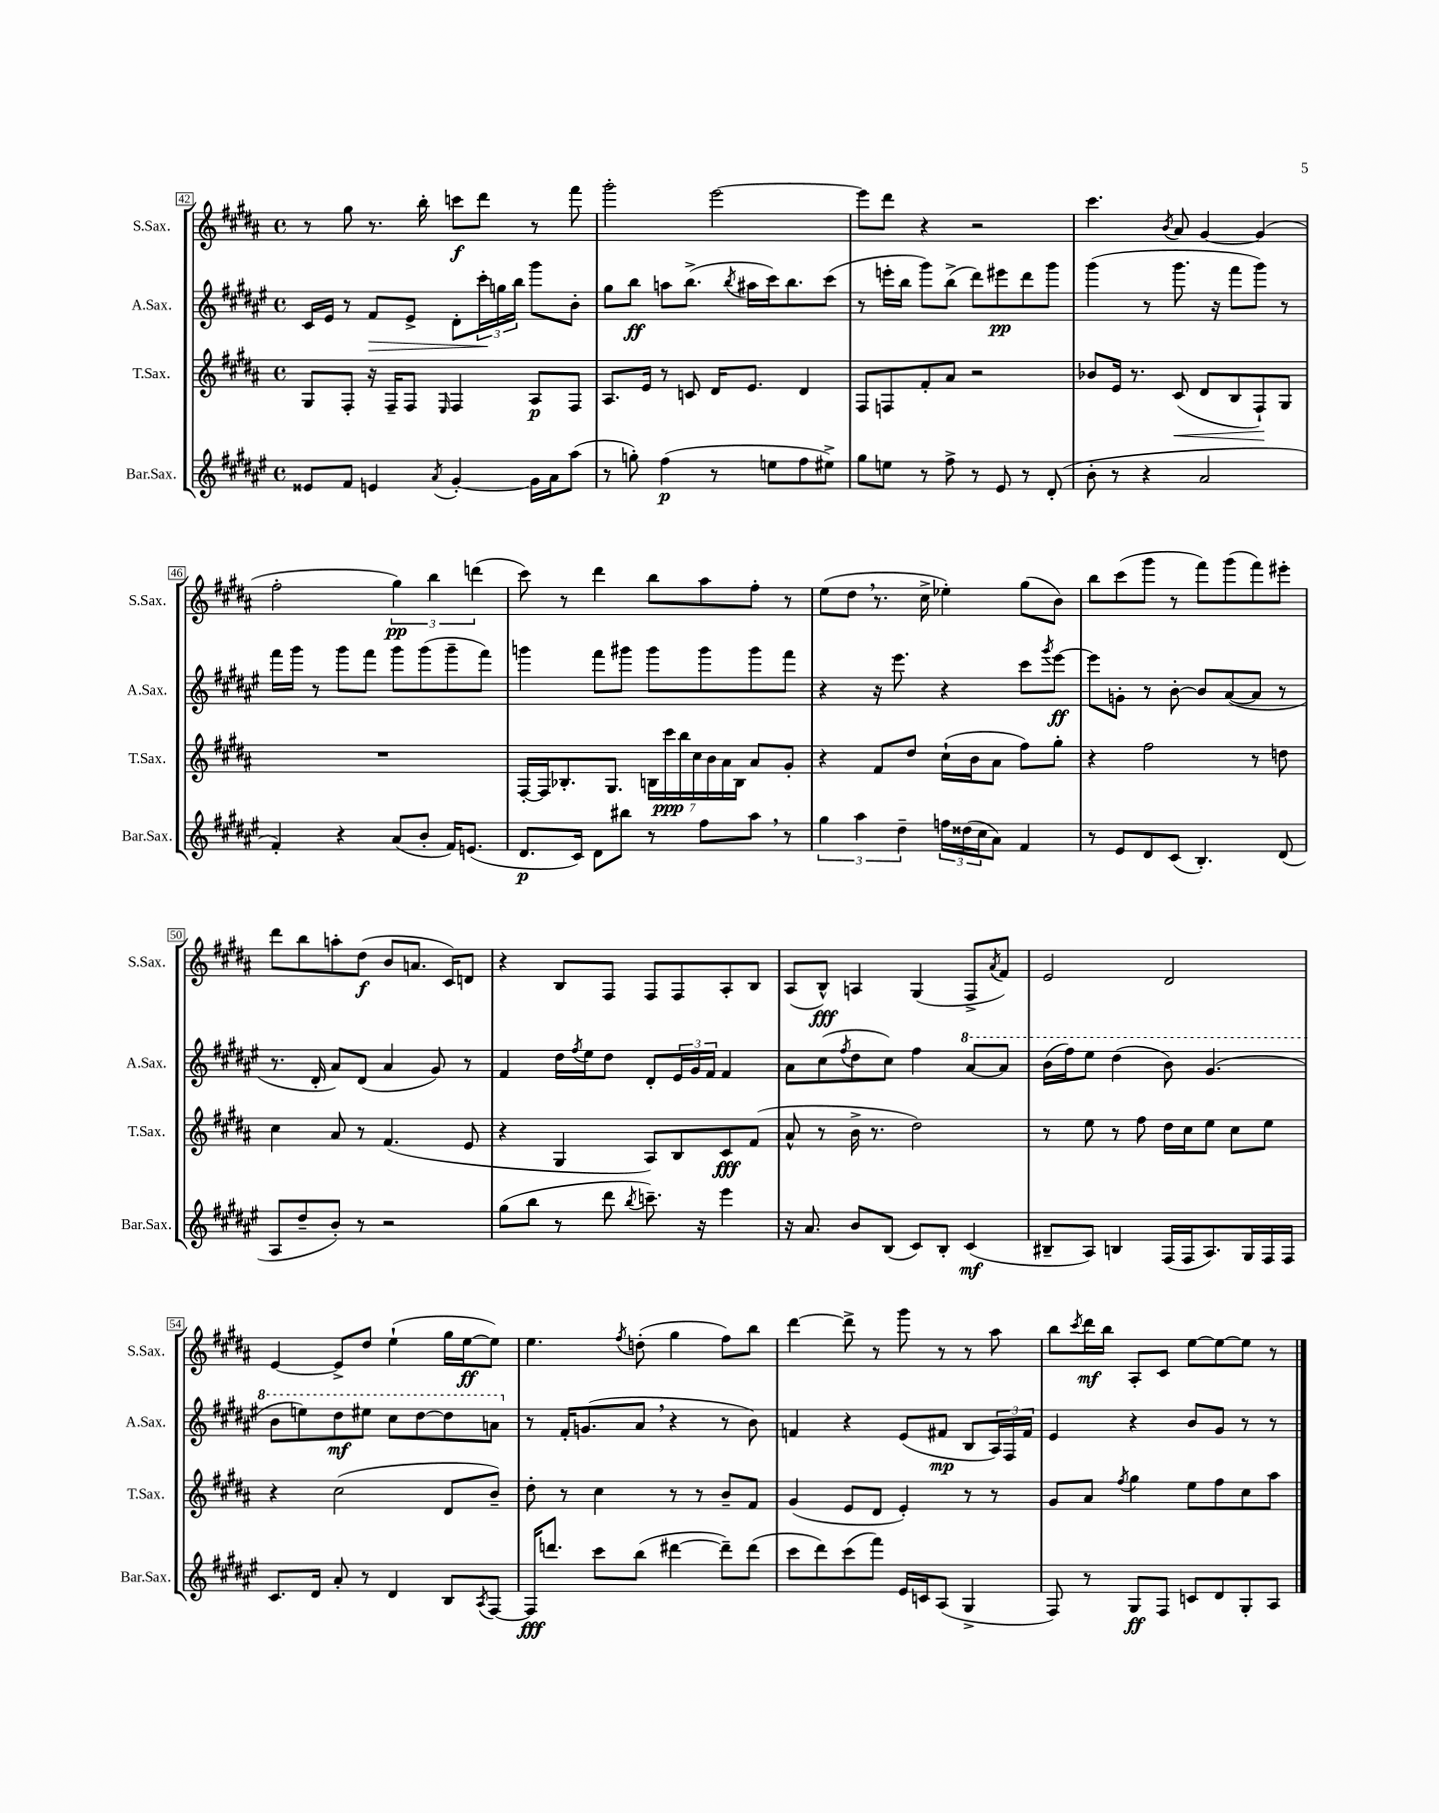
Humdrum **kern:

**kern	**dynam	**kern	**dynam	**kern	**dynam	**kern	**dynam
*part4	*part4	*part3	*part3	*part2	*part2	*part1	*part1
*staff4	*staff4	*staff3	*staff3	*staff2	*staff2	*staff1	*staff1
*I"Bar.Sax.	*	*I"T.Sax.	*	*I"A.Sax.	*	*I"S.Sax.	*
*I'Bar.Sax.	*	*I'T.Sax.	*	*I'A.Sax.	*	*I'S.Sax.	*
*clefG2	*	*clefG2	*	*clefG2	*	*clefG2	*
*k[f#c#g#d#a#e#]	*	*k[f#c#g#d#a#]	*	*k[f#c#g#d#a#e#]	*	*k[f#c#g#d#a#]	*
*M4/4	*	*M4/4	*	*M4/4	*	*M4/4	*
*met(c)	*	*met(c)	*	*met(c)	*	*met(c)	*
=42	=42	=42	=42	=42	=42	=42	=42
8e##X/L	.	8G#/L	.	16c#/LL	.	8r	.
.	.	.	.	16e#/JJ	.	.	.
8f#/J	.	8F#'/J	.	8r	.	8gg#\	.
!	!	!	!	!	!LO:HP:b	!	!
4en/	.	16r	.	8f#/L	>	8.r	.
.	.	16F#~/KL	.	.	.	.	.
.	.	8F#/J	.	8e#^/J	.	.	.
.	.	.	.	.	.	16bb'\	.
8qa#/	.	16qqE/	.	.	.	.	.
[4g#'/	.	4F#/	.	8d#'\L	.	8cccn\L	f
.	.	.	.	24ccc#'\L	.	8ddd#\J	.
.	.	.	.	24ggn\	]	.	.
.	.	.	.	24bb\JJ	.	.	.
16g#\LL]	.	8A#/L	p	8ggg#\L	.	8r	.
16a#\J	.	.	.	.	.	.	.
(8aa#\J	.	8F#/J	.	8b'\J	.	8fff#\	.
=43	=43	=43	=43	=43	=43	=43	=43
8r	.	8.A#/L	.	8gg#\L	.	2ggg#'\	.
8ggn'\)	.	.	.	8bb\J	ff	.	.
.	.	16e/Jk	.	.	.	.	.
(4ff#\	p	8r	.	8aan\L	.	.	.
.	.	8cn/	.	(8.bb^\J	.	.	.
8r	.	16d#/KL	.	.	.	[2eee\	.
.	.	.	.	8qbb/	.	.	.
.	.	8.e/J	.	16aa#X\LL	.	.	.
8een\L	.	.	.	16ccc#\J)	.	.	.
.	.	.	.	8.bb\	.	.	.
8ff#\	.	4d#/	.	.	.	.	.
8ee#X^\J)	.	.	.	(8ccc#\J	.	.	.
=44	=44	=44	=44	=44	=44	=44	=44
8gg#\L	.	8F#/L	.	8r	.	8eee\L]	.
8een\J	.	8Fn/	.	16eeen'\LL	.	8ddd#\J	.
.	.	.	.	16bb\JJ	.	.	.
8r	.	8f#'/	.	8ggg#\L)	.	4r	.
8ff#^\	.	8a#/J	.	(8bb^\J	.	.	.
8r	.	2r	.	8ddd#\L)	.	2r	.
8e#/	.	.	.	8eee#X\	pp	.	.
8r	.	.	.	8ddd#\	.	.	.
(8d#'/	.	.	.	8ggg#\J	.	.	.
=45	=45	=45	=45	=45	=45	=45	=45
8b'\	.	8b-X/L	.	(4ggg#\	.	4.ccc#\	.
8r	.	16e/Jk	.	.	.	.	.
.	.	8.r	.	.	.	.	.
4r	.	.	.	8r	.	.	.
.	.	.	.	.	.	8qb/	.
!	!	!	!LO:HP:b	!	!	!	!
.	.	(8c#/	<	8.ggg#\	.	8a#/	.
2a#/	.	8d#/L	.	.	.	[4g#/	.
.	.	.	.	16r	.	.	.
.	.	8B/	.	8fff#\L	.	.	.
.	.	8F#`/)	.	8ggg#\J)	.	(4g#/]	.
.	.	8G#/J	[	8r	.	.	.
!!LO:LB:g=z
=46	=46	=46	=46	=46	=46	=46	=46
4f#'/)	.	1r	.	16fff#\LL	.	2ff#'\	.
.	.	.	.	16ggg#\JJ	.	.	.
.	.	.	.	8r	.	.	.
4r	.	.	.	8ggg#\L	.	.	.
.	.	.	.	8fff#\J	.	.	.
(8a#/L	.	.	.	8ggg#\L	.	6gg#\)	pp
8b'/J	.	.	.	(8ggg#\	.	.	.
.	.	.	.	.	.	6bb\	.
16f#/KL)	.	.	.	8ggg#~\	.	.	.
(8.en/J	.	.	.	.	.	.	.
.	.	.	.	.	.	(6dddn\	.
.	.	.	.	8fff#\J)	.	.	.
=47	=47	=47	=47	=47	=47	=47	=47
8.d#/L	p	[16F#'/LL	.	4gggn\	.	8ccc#\)	.
.	.	16F#/J]	.	.	.	.	.
.	.	8.B-X'/	.	.	.	8r	.
16c#/Jk)	.	.	.	.	.	.	.
8d#\L	.	.	.	8fff#\L	.	4ddd#\	.
.	.	8.G#/J	.	.	.	.	.
8bb#X\J	.	.	.	8ggg#X\J	.	.	.
8r	.	28Bn\LL	.	8ggg#\L	.	8bb\L	.
.	.	28ccc#\	ppp	.	.	.	.
.	.	28bb\	.	.	.	.	.
.	.	28cc#\	.	.	.	.	.
8ff#\L	.	.	.	8ggg#\	.	8aa#\	.
.	.	28b\	.	.	.	.	.
.	.	28a#\	.	.	.	.	.
.	.	28B\JJ	.	.	.	.	.
8aa#,\J	.	8a#/L	.	8ggg#\	.	8ff#'\J	.
8r	.	8g#'/J	.	8fff#\J	.	8r	.
=48	=48	=48	=48	=48	=48	=48	=48
6gg#\	.	4r	.	4r	.	(8ee\L	.
.	.	.	.	.	.	8dd#,\J	.
6aa#\	.	.	.	.	.	.	.
.	.	8f#/L	.	16r	.	8.r	.
.	.	.	.	8.eee#\	.	.	.
6dd#~\	.	.	.	.	.	.	.
.	.	8dd#/J	.	.	.	.	.
.	.	.	.	.	.	16cc#^\	.
24ffn\LL	.	(16cc#`\LL	.	4r	.	4ee-X'\)	.
(24dd##X\	.	.	.	.	.	.	.
.	.	16b\J	.	.	.	.	.
24cc#\J	.	.	.	.	.	.	.
8a#\J)	.	8a#\J	.	.	.	.	.
4f#/	.	8ff#\L)	.	8ccc#\L	.	(8gg#\L	.
.	.	.	.	8qggg#/	.	.	.
.	.	8gg#'\J	.	[8eee#\J	ff	8b\J)	.
=49	=49	=49	=49	=49	=49	=49	=49
8r	.	4r	.	8eee#\L]	.	8bb\L	.
8e#/L	.	.	.	8gn'\J	.	(8ccc#\	.
8d#/	.	2ff#\	.	8r	.	8ggg#\J	.
(8c#/J	.	.	.	[8b'\	.	8r	.
4.B'/)	.	.	.	8b/L]	.	8fff#\L)	.
.	.	.	.	([8a#/	.	(8ggg#\	.
.	.	8r	.	8a#/J]	.	8fff#\)	.
(8d#/	.	8ddn\	.	8r	.	8eee#X'\J	.
!!LO:LB:g=z
=50	=50	=50	=50	=50	=50	=50	=50
8A#/L	.	4cc#\	.	8.r	.	8ddd#\L	.
8dd#~/	.	.	.	.	.	8bb\	.
.	.	.	.	16d#'/	.	.	.
8b'/J)	.	8a#/	.	8a#/L)	.	8aan'\	.
8r	.	8r	.	(8d#/J	.	(8dd#\J	f
2r	.	(4.f#/	.	4a#/	.	8b/L	.
.	.	.	.	.	.	8.an/J	.
.	.	.	.	8g#/)	.	.	.
.	.	.	.	.	.	16c#/KL)	.
.	.	8e/	.	8r	.	8dn/J	.
=51	=51	=51	=51	=51	=51	=51	=51
(8gg#\L	.	4r	.	4f#/	.	4r	.
8bb\J	.	.	.	.	.	.	.
8r	.	4G#/	.	16dd#\LL	.	8B/L	.
.	.	.	.	8qff#/	.	.	.
.	.	.	.	16ee#\J	.	.	.
8ddd#\	.	.	.	8dd#\J	.	8F#/J	.
8qbb/	.	.	.	.	.	.	.
8.cccn~\)	.	8A#/L)	.	8d#'/L	.	8F#/L	.
.	.	8B/	.	24e#/L	.	8F#/	.
.	.	.	.	24g#/	.	.	.
16r	.	.	.	.	.	.	.
.	.	.	.	24f#/JJ	.	.	.
4eee#\	.	8c#/	fff	4f#/	.	8A#'/	.
.	.	(8f#/J	.	.	.	8B/J	.
=52	=52	=52	=52	=52	=52	=52	=52
16r	.	8a#^^/	.	8a#\L	.	(8A#/L	.
8.a#/	.	.	.	.	.	.	.
.	.	8r	.	(8cc#\	.	8B^^/J)	fff
.	.	.	.	8qff#/	.	.	.
8b/L	.	16b^\	.	8dd#\	.	4An/	.
.	.	8.r	.	.	.	.	.
(8B/J	.	.	.	8cc#\J)	.	.	.
8c#/L)	.	2dd#\)	.	4ff#\	.	(4G#/	.
8B'/J	.	.	.	.	.	.	.
*	*	*	*	*8va	*	*	*
(4c#/	mf	.	.	[8aa#/L	.	8F#^/L	.
.	.	.	.	.	.	8qa#/	.
.	.	.	.	8aa#/J]	.	8f#/J)	.
=53	=53	=53	=53	=53	=53	=53	=53
8B#X~/L	.	8r	.	(16bb\LL	.	2e/	.
.	.	.	.	16fff#\J)	.	.	.
8A#/J)	.	8ee\	.	8eee#\J	.	.	.
4Bn/	.	8r	.	(4ddd#\	.	.	.
.	.	8ff#\	.	.	.	.	.
(16F#/LL	.	16dd#\LL	.	8bb\)	.	2d#/	.
16F#/J	.	16cc#\J	.	.	.	.	.
8.A#/)	.	8ee\J	.	(4.gg#/	.	.	.
.	.	8cc#\L	.	.	.	.	.
16G#/L	.	.	.	.	.	.	.
16F#/	.	8ee\J	.	.	.	.	.
16F#/JJ	.	.	.	.	.	.	.
!!LO:LB:g=z
=54	=54	=54	=54	=54	=54	=54	=54
8.c#/L	.	4r	.	8bb\L	.	[4e/	.
.	.	.	.	8eeen\)	.	.	.
16d#/Jk	.	.	.	.	.	.	.
8a#'/	.	(2cc#\	.	8ddd#\	mf	8e^/L]	.
8r	.	.	.	8eee#X\J	.	8dd#/J	.
4d#/	.	.	.	8ccc#\L	.	(4ee`\	.
.	.	.	.	[8ddd#\	.	.	.
8B/L	.	8d#/L	.	8ddd#\]	.	16gg#\LL	.
.	.	.	.	.	.	[16ee\J	ff
8qA#/	.	.	.	.	.	.	.
[8F#/J	.	8b~/J)	.	8aan\J	.	8ee\J])	.
=55	=55	=55	=55	=55	=55	=55	=55
*	*	*	*	*X8va	*	*	*
16F#/KL]	fff	8dd#'\	.	8r	.	4.ee\	.
8.dddn/J	.	.	.	.	.	.	.
.	.	8r	.	16f#'/KL	.	.	.
.	.	.	.	(8.gn/	.	.	.
8ccc#\L	.	4cc#\	.	.	.	.	.
.	.	.	.	.	.	8qff#/	.
(8bb\J	.	.	.	8a#,/J	.	(8ddn'\	.
[4ddd#X\	.	8r	.	4r	.	4gg#\	.
.	.	8r	.	.	.	.	.
8ddd#~\L])	.	8b~/L	.	8r	.	8ff#\L)	.
(8ddd#\J	.	8f#/J	.	8b\)	.	8bb\J	.
=56	=56	=56	=56	=56	=56	=56	=56
8ccc#\L	.	(4g#/	.	4fn/	.	[4ddd#\	.
8ddd#\)	.	.	.	.	.	.	.
(8ccc#\	.	8e/L	.	4r	.	8ddd#^\]	.
8fff#\J)	.	8d#/J	.	.	.	8r	.
16e#/LL	.	4e'/)	.	(8e#/L	.	8ggg#\	.
16cn/J	.	.	.	.	.	.	.
(8A#/J	.	.	.	8f#X/J	mp	8r	.
4G#^/	.	8r	.	8B/L	.	8r	.
.	.	8r	.	24A#/L)	.	8aa#\	.
.	.	.	.	24F#/	.	.	.
.	.	.	.	24f#/JJ	.	.	.
=57	=57	=57	=57	=57	=57	=57	=57
8F#/)	.	8g#/L	.	4e#/	.	8bb\L	.
.	.	.	.	.	.	8qccc#/	.
8r	.	8a#/J	.	.	.	16ddd#\L	mf
.	.	.	.	.	.	16bb\JJ	.
.	.	8qff#/	.	.	.	.	.
8G#/L	ff	4gg#\	.	4r	.	8A#'/L	.
8F#/J	.	.	.	.	.	8c#/J	.
8cn/L	.	8ee\L	.	8b/L	.	[8ee\L	.
8d#/	.	8ff#\	.	8g#/J	.	8ee\_	.
8G#'/	.	8cc#\	.	8r	.	8ee\J]	.
8A#/J	.	8aa#\J	.	8r	.	8r	.
==	==	==	==	==	==	==	==
*-	*-	*-	*-	*-	*-	*-	*-
